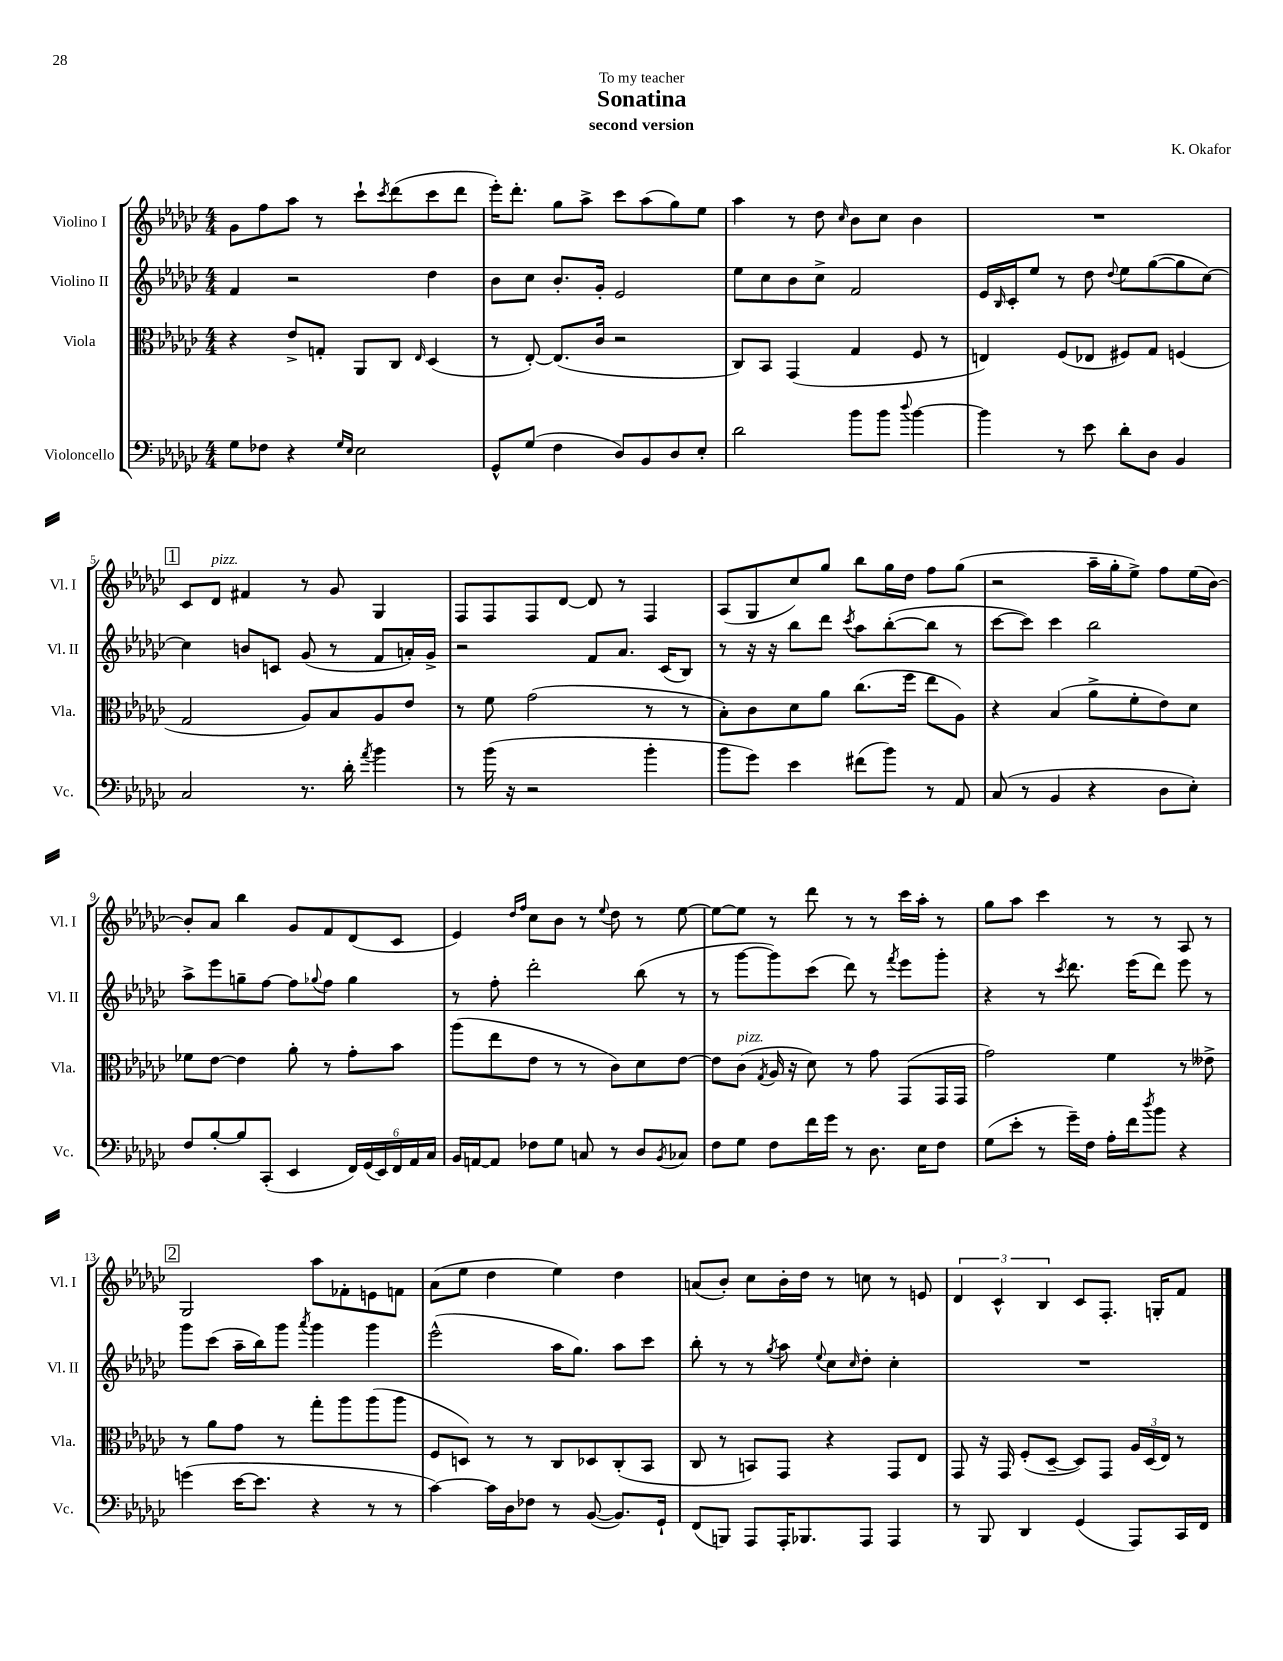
\header { title = "Sonatina" composer = "K. Okafor" subtitle = "second version" dedication = "To my teacher" }
<<
\new StaffGroup <<
\new Staff = "s0" \with { instrumentName = "Violino I" shortInstrumentName = "Vl. I" } {
    \clef treble \key ges \major \numericTimeSignature \time 4/4
    ges'8 f''8 aes''8 r8 ces'''8-! \acciaccatura { ces'''8 } des'''8( ces'''8 des'''8 |
    ees'''16-.) des'''8.-. ges''8 aes''8-> ces'''8 aes''8( ges''8) ees''8 |
    aes''4 r8 des''8 \grace { ces''16 } bes'8 ces''8 bes'4 |
    R1 |
    \mark \markup { \box "1" } ces'8 des'8^\markup { \italic "pizz." } fis'4 r8 ges'8 ges4 |
    f8 f8 f8 des'8~ des'8 r8 f4 |
    aes8( ges8 ces''8) ges''8 bes''8 ges''16 des''16 f''8 ges''8( |
    r2 aes''16-- ges''16-. ees''8->) f''8 ees''16( bes'16~) |
    bes'8-. aes'8 bes''4 ges'8 f'8 des'8( ces'8 |
    ees'4) \grace { des''16 f''16 } ces''8 bes'8 r8 \appoggiatura { ees''8 } des''8 r8 ees''8~ |
    ees''8~ ees''8 r8 des'''8 r8 r8 ces'''16 aes''16-. r8 |
    ges''8 aes''8 ces'''4 r8 r8 aes8 r8 |
    \mark \markup { \box "2" } ges2 aes''8 fes'8-. e'8 f'8 |
    aes'8( ees''8 des''4 ees''4) des''4 |
    a'8( bes'8-.) ces''8 bes'16-. des''16 r8 c''8 r8 e'8 |
    \tuplet 3/2 { des'4 ces'4-^ bes4 } ces'8 f8.-. g16-. f'8 \bar "|." |
}
\new Staff = "s1" \with { instrumentName = "Violino II" shortInstrumentName = "Vl. II" } {
    \clef treble \key ges \major \numericTimeSignature \time 4/4
    f'4 r2 des''4 |
    bes'8 ces''8 bes'8.-. ges'16-. ees'2 |
    ees''8 ces''8 bes'8 ces''8-> f'2 |
    ees'16 \grace { bes16 } ces'16-. ees''8 r8 des''8 \appoggiatura { des''8 } ees''8 ges''8~( ges''8 ces''8~) |
    \mark \markup { \box "1" } ces''4 b'8 c'8 ges'8( r8 f'8 a'16-.) ges'16-> |
    r2 f'8 aes'8. ces'16( bes8) |
    r8 r16 r16 bes''8 des'''8 \acciaccatura { ces'''8 } aes''8 bes''8~-.( bes''8 r8 |
    ces'''8~ ces'''8) ces'''4 bes''2 |
    aes''8-> ees'''8 g''8-- f''8~ f''8 \appoggiatura { ges''8 } f''8 ges''4 |
    r8 f''8-. des'''2-. bes''8( r8 |
    r8 ges'''8~ ges'''8) ces'''8( des'''8) r8 \acciaccatura { f'''8 } ees'''8 ges'''8-. |
    r4 r8 \acciaccatura { ces'''8 } des'''8. ees'''16( des'''8) ees'''8 r8 |
    \mark \markup { \box "2" } ges'''8 ces'''8( aes''16-- bes''16) ges'''8 \acciaccatura { aes'''8 } ges'''4 ges'''4 |
    ees'''2-^( aes''16 ges''8.) aes''8 ces'''8 |
    bes''8-. r8 r8 \acciaccatura { ges''8 } aes''8 \appoggiatura { ees''8 } ces''8 \grace { ces''16 } des''8-. ces''4-. |
    R1 \bar "|." |
}
\new Staff = "s2" \with { instrumentName = "Viola" shortInstrumentName = "Vla." } {
    \clef alto \key ges \major \numericTimeSignature \time 4/4
    r4 ees'8-> g8-. aes,8 ces8 \grace { ees16 } des4( |
    r8 ees8~-.) ees8.( ces'16 r2 |
    ces8) bes,8 ges,4( ges4 f8 r8 |
    e4) f8( ees8 fis8) ges8 f4( |
    \mark \markup { \box "1" } ges2 aes8) bes8 aes8 ees'8 |
    r8 f'8 ges'2( r8 r8 |
    bes8-.) ces'8 des'8 aes'8 ces''8.( f''16 ees''8 aes8) |
    r4 bes4( aes'8-> f'8-. ees'8) des'8 |
    fes'8 ees'8~ ees'4 aes'8-. r8 ges'8-. bes'8 |
    aes''8( ees''8 ees'8 r8 r8 ces'8) des'8 ees'8~ |
    ees'8 ces'8^\markup { \italic "pizz." }( \acciaccatura { ges8 } aes16 r16 des'8) r8 ges'8 ges,8( ges,16 ges,16 |
    ges'2) f'4 r8 eeses'8-> |
    \mark \markup { \box "2" } r8 aes'8 ges'8 r8 ges''8-. aes''8 aes''8( aes''8 |
    f8 d8) r8 r8 ces8 des8 ces8-.( bes,8 |
    ces8 r8 b,8) ges,8 r4 ges,8 ees8 |
    ges,8 r16 ges,16 f8-.( des8~-- des8) ges,8 \tuplet 3/2 { aes16 des16( ees16) } r8 \bar "|." |
}
\new Staff = "s3" \with { instrumentName = "Violoncello" shortInstrumentName = "Vc." } {
    \clef bass \key ges \major \numericTimeSignature \time 4/4
    ges8 fes8 r4 \grace { ges16 ees16 } ees2 |
    ges,8-^ ges8( f4 des8) bes,8 des8 ees8-. |
    des'2 bes'8 bes'8 \appoggiatura { des''8 } bes'4~ |
    bes'4 r8 ees'8 des'8-. des8 bes,4 |
    \mark \markup { \box "1" } ces2 r8. des'16-. \acciaccatura { aes'8 } bes'4 |
    r8 bes'16( r16 r2 bes'4-. |
    bes'8 ges'8) ees'4 fis'8( bes'8) r8 aes,8 |
    ces8( r8 bes,4 r4 des8 ees8-.) |
    f8 bes8~-. bes8 ces,8-.( ees,4 \tuplet 6/4 { f,16) ges,16( ees,16) f,16 aes,16 ces16 } |
    bes,16 a,16~ a,8 fes8 ges8 c8 r8 des8 \acciaccatura { bes,8 } ces8 |
    f8 ges8 f8 f'16 ges'16 r8 des8. ees16 f8 |
    ges8( ees'8-. r8 ges'16--) f16 aes16-. f'16 \acciaccatura { des''8 } bes'8 r4 |
    \mark \markup { \box "2" } g'4( ees'16~ ees'8. r4 r8 r8 |
    ces'4~) ces'16 des16 fes8 r8 bes,8~( bes,8.) ges,16-! |
    f,8( b,,8) aes,,8 aes,,16-. bes,,8. aes,,8 aes,,4 |
    r8 bes,,8 des,4 ges,4( aes,,8) ces,16 f,16 \bar "|." |
}
>>
>>
